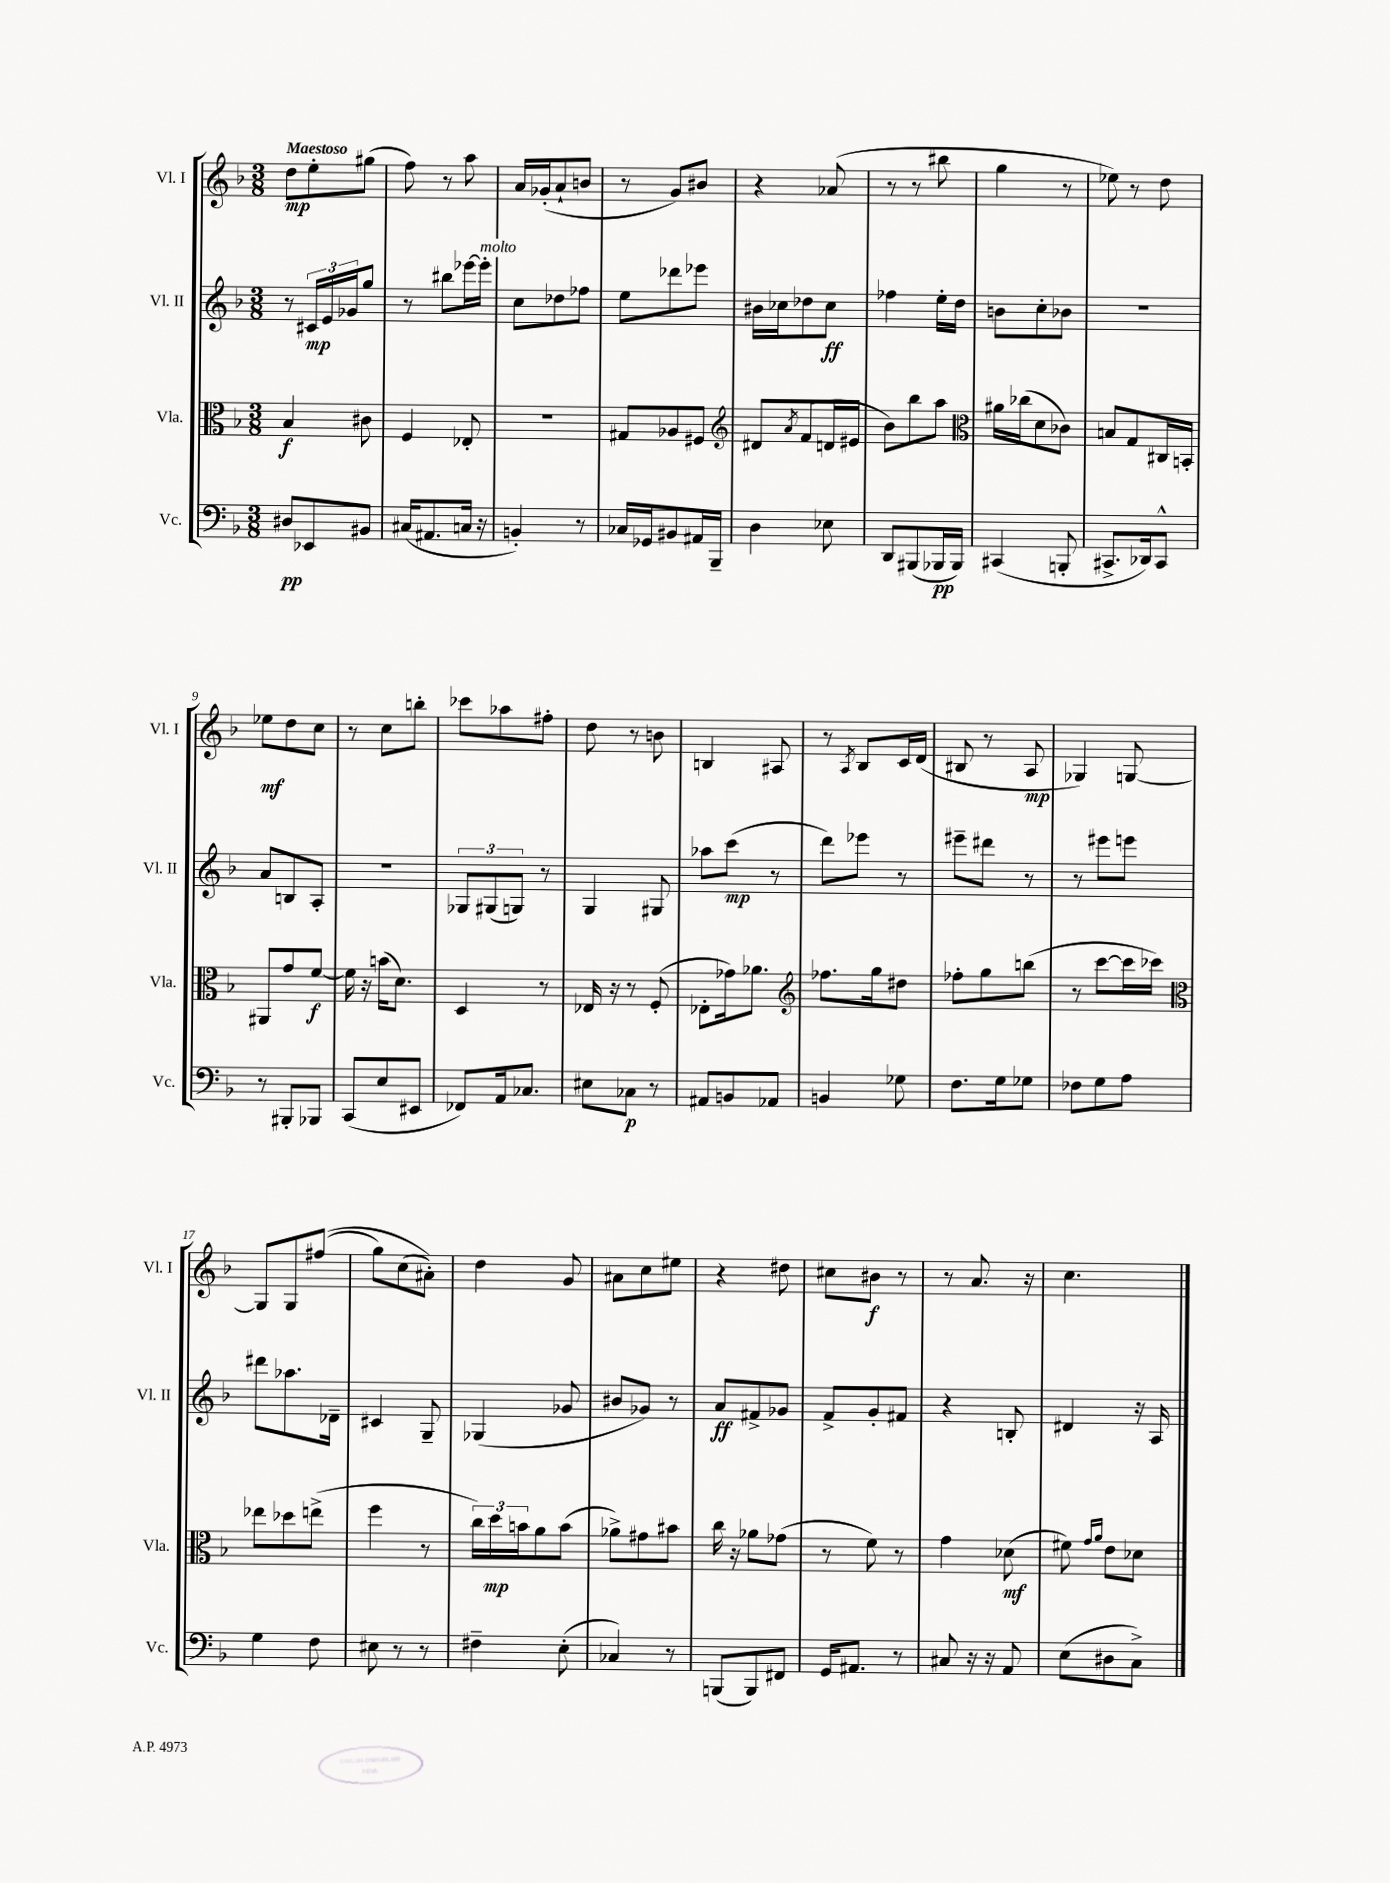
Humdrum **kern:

**kern	**kern	**kern	**kern
*staff4	*staff3	*staff2	*staff1
*clefF4	*clefC3	*clefG2	*clefG2
*k[b-]	*k[b-]	*k[b-]	*k[b-]
*M3/8	*M3/8	*M3/8	*M3/8
8D#	4B-	8r	8dd
8EE-	.	24c#	8ee'
.	.	24e	.
.	.	24g-	.
8BB#	8c#	8gg	(8gg#
=	=	=	=
(16C#	4F	8r	8ff)
8.AA#	.	.	.
.	.	8bb#	8r
16C	8E-'	[16eee-	8aa
16r	.	16eee-']	.
=	=	=	=
4BB')	4.r	8cc	16a
.	.	.	(16g-'
.	.	8dd-	8a`
8r	.	8ff-	8b
=	=	=	=
16C-	8G#	8ee	8r
16GG-	.	.	.
8BB#	8A-	8ddd-	8g)
16AA#	8F#	8eee-	8b#
16BBB-~	.	.	.
=	=	=	=
*	*clefG2	*	*
4D	8d#	16b#	4r
.	.	16cc-	.
.	8qa	.	.
.	(8f	8dd-	.
8E-	16d	8cc-	(8a-
.	16e#	.	.
=	=	=	=
8DD	8b-)	4ff-	8r
(8BBB#	8bb-	.	8r
16BBB-	8aa	16ee'	8bb#
16BBB-)	.	16dd	.
=	=	=	=
*	*clefC3	*	*
(4CC#	16a#	8b	4gg
.	(16cc-	.	.
.	8d	8cc'	.
8BBB'	8c-)	8b-	8r
=	=	=	=
8.CC#^	8B	4.r	8ee-)
.	8G	.	8r
16DD-)	.	.	.
8CC#^^	16C#	.	8dd
.	16BB'	.	.
=	=	=	=
8r	8AA#	8a	8ee-
8BBB#'	8g	8B	8dd
8BBB-	[8f	8A'	8cc
=	=	=	=
(8CC	16f]	4.r	8r
.	16r	.	.
8E	(16b	.	8cc
.	8.d)	.	.
8EE#	.	.	8bb'
=	=	=	=
8FF-)	4D	12G-	8ccc-
.	.	(12G#	.
16AA	.	.	8aa-
.	.	12G)	.
8.C-	.	.	.
.	8r	8r	8ff#'
=	=	=	=
8E#	16E-	4G	8dd
.	16r	.	.
8C-	8r	.	8r
8r	(8F'	8G#	8b
=	=	=	=
8AA#	8E-'	8aa-	4B
8BB	16g-)	(8ccc	.
.	8.a-	.	.
8AA-	.	8r	8A#
=	=	=	=
*	*clefG2	*	*
4BB	8.ff-	8ddd)	8r
.	.	.	8qA
.	.	8eee-	8B-
.	16gg	.	.
8G-	8dd#	8r	16c
.	.	.	(16d
=	=	=	=
8.F	8ff-'	8eee#~	8B#
.	8gg	8ddd#	8r
16G	.	.	.
8G-	(8bb	8r	8A
=	=	=	=
8F-	8r	8r	4G-)
8G	[8ccc	8eee#	.
8A	16ccc]	8eee	[8G
.	16ccc-)	.	.
=	=	=	=
*	*clefC3	*	*
4G	8ee-	8ddd#	8G]
.	8dd-	8.aa-	8G
8F	(8ee^	.	&((8ff#
.	.	16d-~	.
=	=	=	=
8E#	4ff	4c#	8gg)
8r	.	.	(8cc
8r	8r	8G~	8a#')&)
=	=	=	=
4F#~	24cc)	(4G-	4dd
.	24dd	.	.
.	24b	.	.
.	8a	.	.
(8E'	(8b	8g-	8g
=	=	=	=
4C-)	8a-^)	8b#	8a#
.	8g#	8g-)	8cc
8r	8b#	8r	8ee#
=	=	=	=
(8BBB	16cc	8a	4r
.	16r	.	.
8BBB)	8a-	8f#^	.
8FF#	(8g-	8g-	8dd#
=	=	=	=
16GG	8r	8f^	8cc#
8.AA#	.	.	.
.	8f)	8g'	8b#
8r	8r	8f#	8r
=	=	=	=
8C#	4g	4r	8r
16r	.	.	8.a
16r	.	.	.
8AA	(8d-	8B'	.
.	.	.	16r
=	=	=	=
(8E	8f#)	4d#	4.cc
.	16qqg	.	.
.	16qqa	.	.
8D#	8e	.	.
8C^)	8d-	16r	.
.	.	16A	.
==	==	==	==
*-	*-	*-	*-
